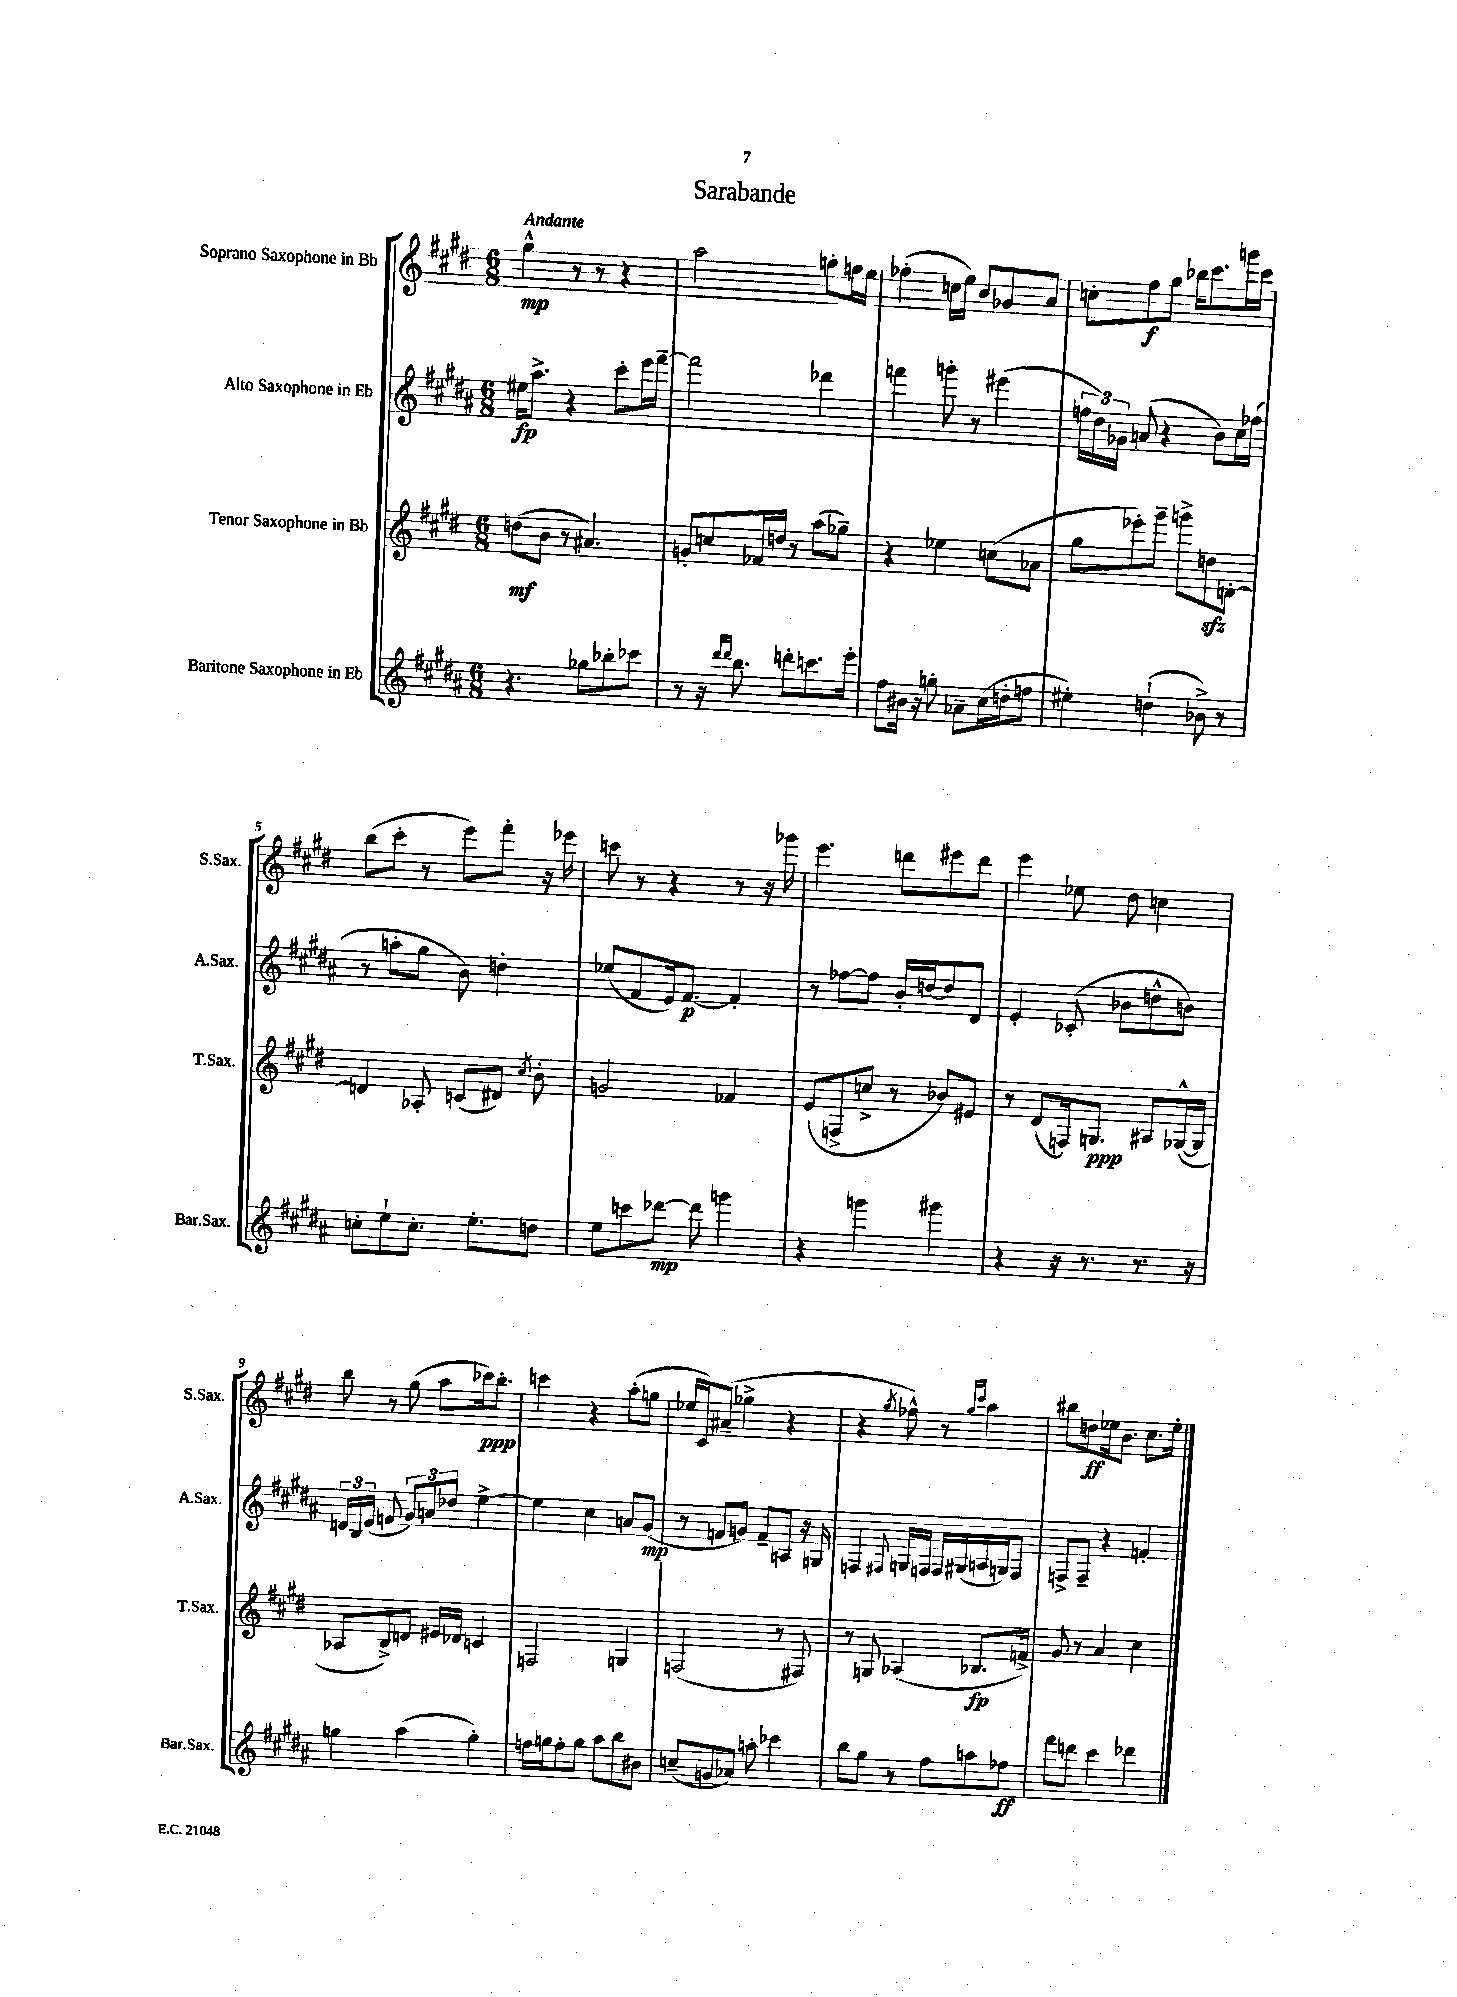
\header { title = "Sarabande" }
<<
\new StaffGroup <<
\new Staff = "s0" \with { instrumentName = "Soprano Saxophone in Bb" shortInstrumentName = "S.Sax." } {
    \clef treble \key e \major \numericTimeSignature \time 6/8 \tempo "Andante"
    \autoBeamOff gis''4-^\mp r8 r8 r4 |
    a''2 g''8[-. f''16 e''16] |
    fes''4-.( c''16[ e''16]) b'8[ ges'8 a'8] |
    c''8[-. fis''8\f gis''8] bes''16[ cis'''8. g'''16 cis'''16] |
    b''8[( cis'''8]-. r8 e'''8[) fis'''8]-. r16 ees'''16 |
    c'''8 r8 r4 r8 r16 ges'''16 |
    e'''4. d'''8[ eis'''8 d'''8] |
    e'''4 ees''8 dis''8 c''4 |
    b''8 r8 gis''8( a''8[ ces'''16\ppp) b''8.]-. |
    c'''4 r4 a''8[-.( g''8] |
    ees''16[ cis'16) ais'8]--( ges''4-> r4 |
    r4 \acciaccatura { gis''8 } fes''8-^) r8 \grace { gis''16[ cis'''16] } a''4 |
    bis''8[ d''8\ff ees''16 b'8.] cis''8.[ ees''16]-. \bar "|." |
}
\new Staff = "s1" \with { instrumentName = "Alto Saxophone in Eb" shortInstrumentName = "A.Sax." } {
    \clef treble \key b \major \numericTimeSignature \time 6/8
    \autoBeamOff eis''16[\fp ais''8.]-> r4 cis'''8[-. e'''16 fis'''16]~-- |
    fis'''2 des'''4 |
    f'''4 g'''8-. r8 eis'''4( |
    \tuplet 3/2 { f''16[ dis''16) ges'16] } a'8( r4 b'8[) cis''16 fes''16]( |
    r8 a''8[-. gis''8] b'8) d''4-. |
    ees''8[( fis'8 e'16) fis'8.]~\p fis'4-. |
    r8 fes''8[~ fes''8] b'16[-. d''16~ d''8 dis'8] |
    e'4-. ces'8-.( bes'8[ d''8-^ b'8]) |
    \tuplet 3/2 { d'16[ b16 e'16]( } f'8 \tuplet 3/2 { gis'8[) a'8 des''8] } e''4~-> |
    e''4 cis''4 a'8[ gis'8]\mp( |
    r8 f'8[ g'8]) f'8[-- a8] r16 g16 |
    f4 \appoggiatura { fis8 } g16[ f16] f16[ gis16( a16 g16) f8] |
    f8[-> f8]-- r4 f'4-. \bar "|." |
}
\new Staff = "s2" \with { instrumentName = "Tenor Saxophone in Bb" shortInstrumentName = "T.Sax." } {
    \clef treble \key e \major \numericTimeSignature \time 6/8
    \autoBeamOff d''8[\mf( b'8] r8 ais'4.) |
    g'8[-. c''8 fes'16 d''16] r8 a''8[( ges''8]--) |
    r4 ees''4 c''8[( aes'8] |
    gis''8[ ees'''8-.) gis'''8]-- g'''8[-> d''8\sfz d'8]~-. |
    d'4 aes8-. c'8[( dis'8]) \acciaccatura { cis''8 } b'8-. |
    g'2 fes'4 |
    e'8[( f8-> c''8]-> r8 bes'8[) eis'8] |
    r8 dis'8[( f16) g8.]\ppp ais8[ ges16~-^( ges16] |
    aes8[ b8->) d'8] eis'16[ des'16] c'4 |
    f2 g4 |
    f2( r8 fis8) |
    r8 g8 aes4( bes8.[\fp f'16]->) |
    gis'8 r8 a'4 cis''4 \bar "|." |
}
\new Staff = "s3" \with { instrumentName = "Baritone Saxophone in Eb" shortInstrumentName = "Bar.Sax." } {
    \clef treble \key b \major \numericTimeSignature \time 6/8
    \autoBeamOff r4. ges''8[ bes''8-. ces'''8] |
    r8 r16 \grace { dis'''16[ dis'''16] } b''8. d'''8[-. c'''8. e'''16]-. |
    fis''8[ bis'16] r16 g''8-. aes'8[-- cis''16( d''16-. f''8] |
    eis''4-.) d''4-!( bes'8->) r8 |
    c''8[-. e''8-! c''8.]-. e''8.[-. d''8] |
    e''8[ c'''8 des'''8]~\mp des'''8 g'''4 |
    r4 g'''4 gis'''4 |
    r4 r16 r8. r8. r16 |
    g''4 ais''4( g''4-.) |
    f''16[ g''16 f''8-. g''8] ais''8[ b''8 bis'8] |
    c''8[--( g'8 aes'8]) a''8-. ces'''4 |
    b''8[ gis''8] r8 fis''8[ a''8 fes''8]\ff |
    fis'''8[ d'''8] cis'''4 des'''4 \bar "|." |
}
>>
>>
